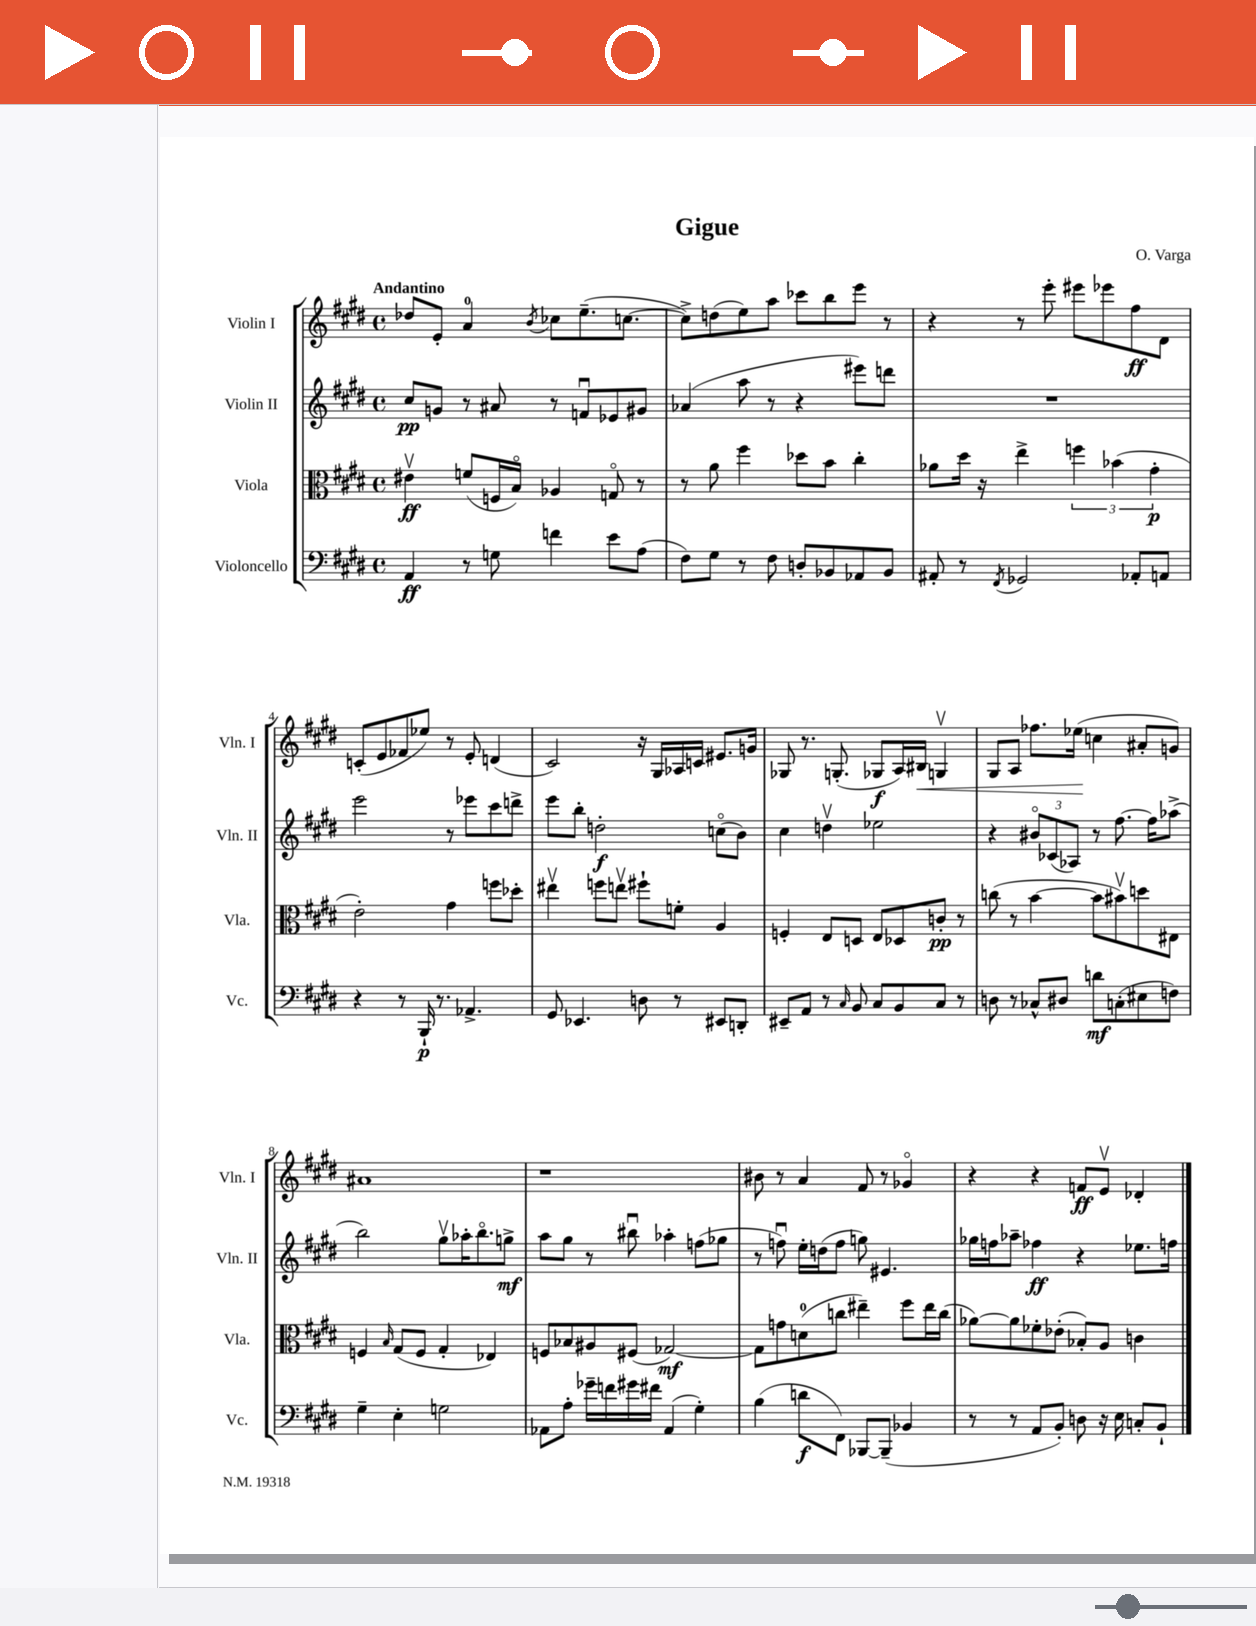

**kern	**kern	**kern	**kern
*staff4	*staff3	*staff2	*staff1
*clefF4	*clefC3	*clefG2	*clefG2
*k[f#c#g#d#]	*k[f#c#g#d#]	*k[f#c#g#d#]	*k[f#c#g#d#]
*M4/4	*M4/4	*M4/4	*M4/4
*met(c)	*met(c)	*met(c)	*met(c)
4AA/	4e#v\	8cc#/L	8dd-/L
.	.	8g/J	8e'/J
8r	(8f/L	8r	4a/
8G\	16F/L	8a#/	.
.	16Bo/JJ)	.	.
.	.	.	8qb/
4f\	4A-/	8r	8cc-\L
.	.	8fu/L	(8.ee~\
8e\L	8Go/	8e-/	.
.	.	.	[8.cc\J
(8A\J	8r	8g#/J	.
=	=	=	=
8F#\L)	8r	(4a-/	8cc^\]L)
8G#\J	8a\	.	(8dd\
8r	4ff#\	8aa\	8ee\)
8F#\	.	8r	8aa\J
8D'/L	8dd-\L	4r	8ccc-\L
8BB-/	8b\J	.	8bb\
8AA-/	4cc#'\	8eee#\L)	8eee\J
8BB-/J	.	8ddd\J	8r
=	=	=	=
8AA#'/	8a-\L	1r	4r
8r	16dd#\Jk	.	.
.	16r	.	.
8qFF#/	.	.	.
2GG-/	4ee^\	.	8r
.	.	.	8eee'\
.	6ff\	.	8eee#\L
.	.	.	8eee-\
.	(6b-\	.	.
8AA-'/L	.	.	8ff#\
.	6g#'\	.	.
8AA/J	.	.	8d#\J
=	=	=	=
4r	2e'\)	2eee\	(8c'/L
.	.	.	8e/
8r	.	.	8f-/
16BBB`/	.	.	8ee-/J)
8.r	.	.	.
.	4g#\	8r	8r
4.AA-^/	.	8eee-\L	8e'/
.	8ff\L	8ccc#\	(4d/
.	8dd-'\J	8ddd^\J	.
=	=	=	=
8GG#/	4ee#v\	8eee\L	2c#/)
4.EE-/	.	8bb'\J	.
.	8ff\L	2dd'\	.
.	8eev\J	.	.
8D\	8ff#`\L	.	16r
.	.	.	16G#/LL
8r	8f'\J	.	16A-/
.	.	.	16c/JJ
8EE#/L	4A/	(8cco\L	8.e#/L
8DD'/J	.	8b\J)	.
.	.	.	16g/Jk
=	=	=	=
8EE#~/L	4F'/	4cc#\	8G-/
8AA/J	.	.	8.r
8r	8E/L	4ddv\	.
.	.	.	(8.G'/
16qqC#/	.	.	.
8BB/	8D/J	.	.
8C#/L	8E/L	2ee-\	8G-/L
8BB/	8D-/	.	16A/L)
.	.	.	16B#/JJ
8C#/J	8c'/J	.	4Gv/
8r	8r	.	.
=	=	=	=
8D\	(8cc\	4r	8G#/L
8r	8r	.	8A/J
8C-^^/L	[4b\	12b#o/L	8.ff-\L
.	.	(12c-/	.
8D#/J	.	.	.
.	.	12A-/J)	.
.	.	.	(16ee-\Jk
8d\L	8b\]L	8r	4cc\
(8C'\	8b#v\)	[8.ff#\	.
8E#\	8dd\	.	8a#'/L
.	.	16ff#\]LK	.
8F\J)	8E#\J	(8aa-^\J	8g/J)
=	=	=	=
4G#~\	4F/	2bb\)	1a#
.	16qqB/	.	.
4E'\	(8G#/L	.	.
.	8F/J	.	.
2G\	4G#'/	8gg#v\L	.
.	.	16aa-'\K	.
.	.	8.bbo\	.
.	4E-/)	.	.
.	.	8gg^\J	.
=	=	=	=
8AA-\L	8F/L	8aa\L	1r
8A'\J	8B-/	8gg#\J	.
16g-~\LL	8A#/	8r	.
16f\	.	.	.
16g#\	(8F#/J	8bb#u\	.
16f#\JJ	.	.	.
(4AA-/	[2G-/)	4aa-'\	.
4G#'\)	.	(8ff\L	.
.	.	8gg-\J	.
=	=	=	=
(4B\	8G-\]L	8r	8b#\
.	8g\	8ffu\)	8r
8d\L	(8d\	16ee'\LL	4a/
.	.	(16dd\J	.
8FF#\J)	8cc\J	8ff\J	.
[8BBB-/L	4ee#~\)	8gg\)	8f#/
(8BBB-~/]J	.	4.e#/	8r
4BB-/	8ff#\L	.	4g-o/
.	16ee#\L	.	.
.	(16cc\JJ	.	.
=	=	=	=
8r	[8a-\L)	16gg-\LL	4r
.	.	16ff\J	.
8r	8a-\]	8aa-~\J	.
8AA/L	8f-'\	4ff-\	4r
8BB'/J)	(8e-'\J	.	.
8D\	8B-'/L)	4r	8f/L
16r	8A/J	.	8ev/J
16E\	.	.	.
8C'/L	4c\	8.ee-\L	4d-'/
8BB`/J	.	.	.
.	.	16ff\Jk	.
==	==	==	==
*-	*-	*-	*-
